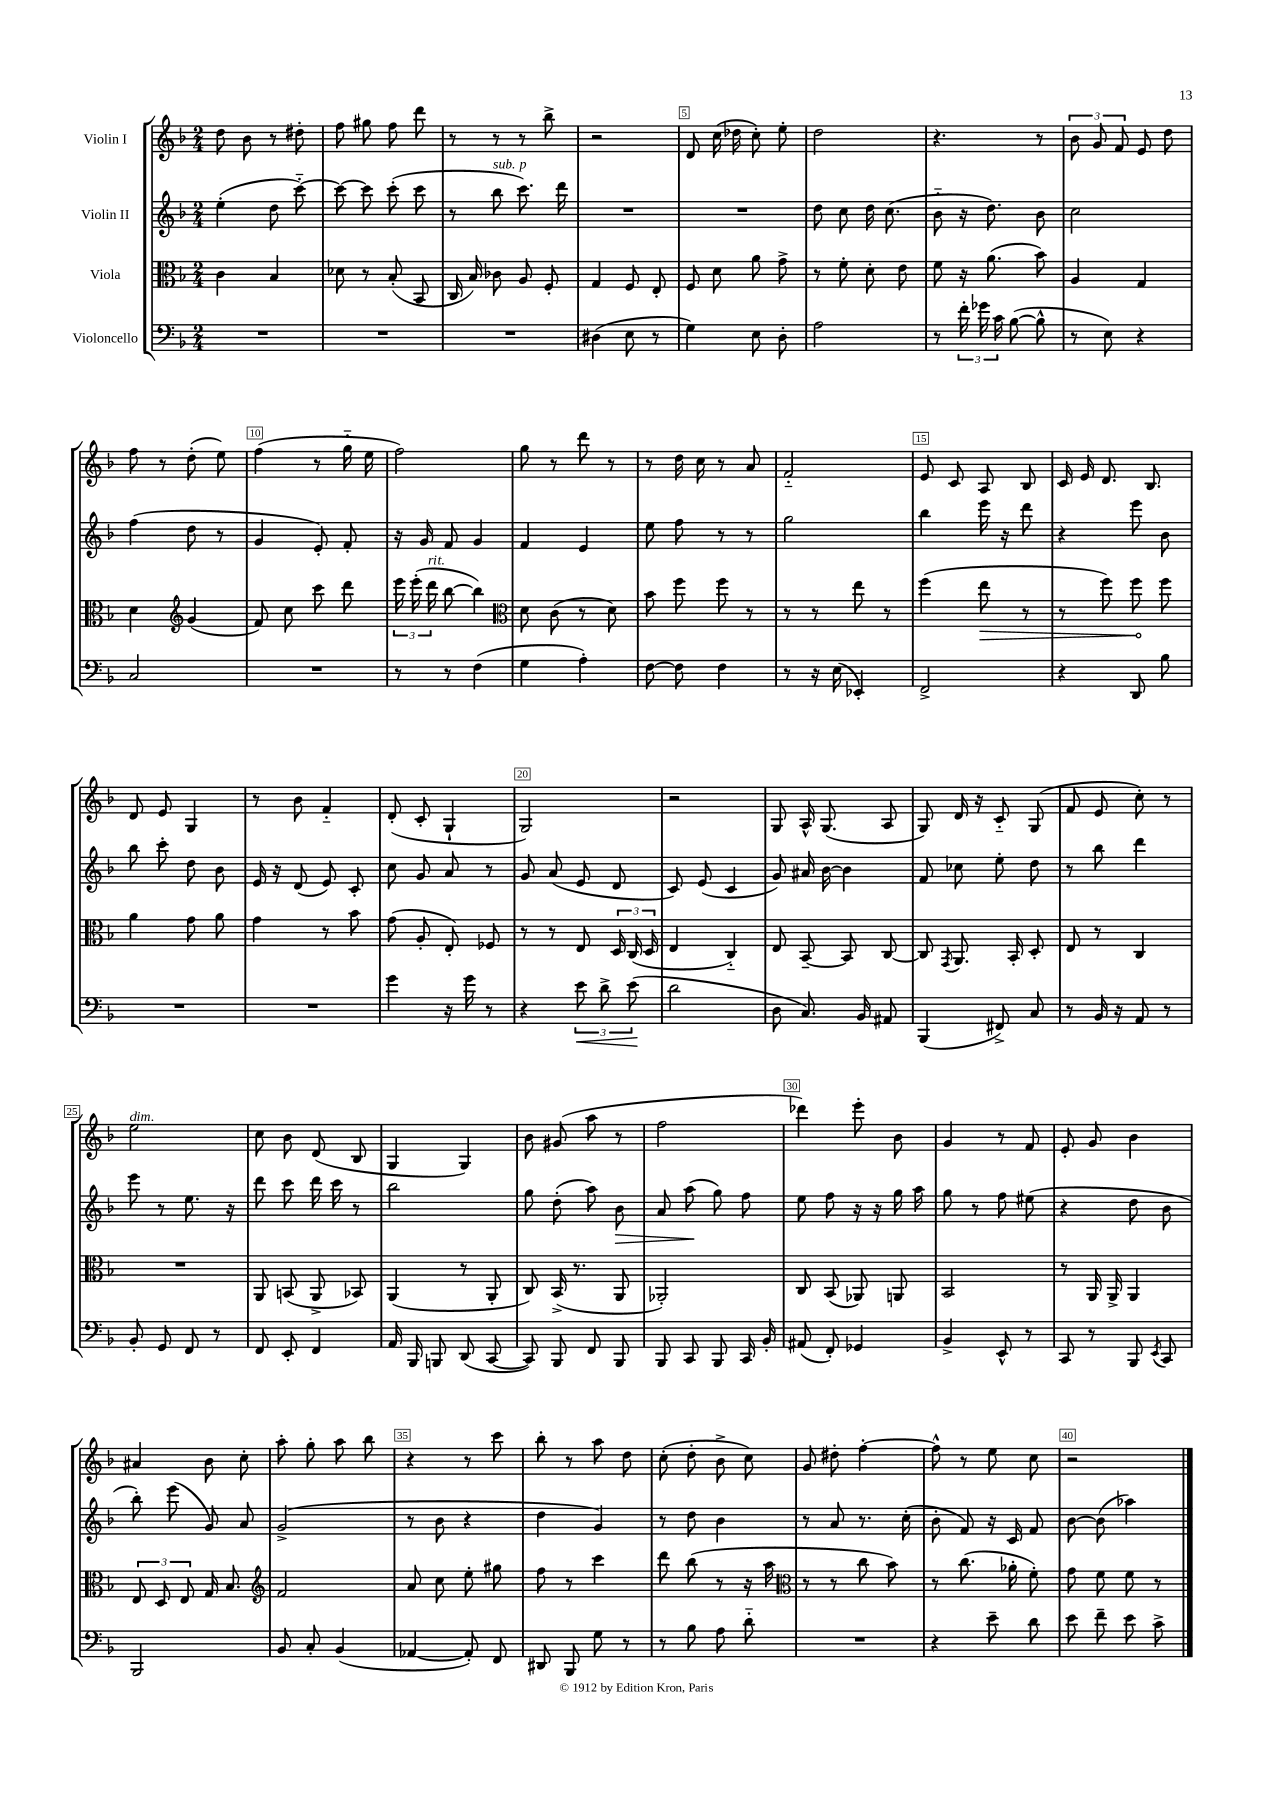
<<
\new StaffGroup <<
\new Staff = "s0" \with { instrumentName = "Violin I" } {
    \clef treble \key f \major \numericTimeSignature \time 2/4
    \autoBeamOff d''8 bes'8 r8 dis''8-. |
    f''8 gis''8 f''8 d'''8 |
    r8 r8 r8 bes''8-> |
    r2 |
    d'8 c''16( des''16 c''8-.) e''8-. |
    d''2 |
    r4. r8 |
    \tuplet 3/2 { bes'8 g'8 f'8 } e'8 d''8 |
    f''8 r8 d''8-.( e''8) |
    f''4( r8 g''16-_ e''16 |
    f''2) |
    g''8 r8 d'''8 r8 |
    r8 d''16 c''16 r8 a'8 |
    f'2-_ |
    e'8 c'8 a8 bes8 |
    c'16 e'16 d'8. bes8. |
    d'8 e'8 g4 |
    r8 bes'8 f'4-_ |
    d'8-.( c'8-. g4-! |
    g2) |
    r2 |
    g8 a16-^ g8.( a8 |
    g8) d'16 r16 c'8-_ g8( |
    f'8 e'8 c''8-.) r8 |
    e''2^\markup { \italic "dim." } |
    c''8 bes'8 d'8( bes8 |
    g4 g4) |
    bes'8 gis'8( a''8 r8 |
    f''2 |
    des'''4) e'''8-. bes'8 |
    g'4 r8 f'8 |
    e'8-. g'8 bes'4 |
    ais'4 bes'8 c''8-. |
    a''8-. g''8-. a''8 bes''8 |
    r4 r8 c'''8 |
    bes''8-. r8 a''8 d''8 |
    c''8-.( d''8-. bes'8-> c''8) |
    g'8 dis''8-. f''4~-. |
    f''8-^ r8 e''8 c''8 |
    r2 \bar "|." |
}
\new Staff = "s1" \with { instrumentName = "Violin II" } {
    \clef treble \key f \major \numericTimeSignature \time 2/4
    \autoBeamOff e''4-.( d''8 c'''8~-_) |
    c'''8~ c'''8 c'''8-.( c'''8 |
    r8 bes''8^\markup { \italic "sub. p" } c'''8.) d'''16 |
    R2 |
    R2 |
    d''8 c''8 d''16 c''8.( |
    bes'8-_ r16 d''8.) bes'8 |
    c''2 |
    f''4( d''8 r8 |
    g'4 e'8-.) f'8-. |
    r16 g'16 f'8 g'4 |
    f'4 e'4 |
    e''8 f''8 r8 r8 |
    g''2 |
    bes''4 e'''16 r16 d'''8 |
    r4 e'''8 bes'8 |
    bes''8 c'''8-. d''8 bes'8 |
    e'16 r16 d'8( e'8) c'8-. |
    c''8 g'8 a'8 r8 |
    g'8 a'8( e'8 d'8 |
    c'8) e'8( c'4 |
    g'8) ais'16 bes'16~ bes'4 |
    f'8 ces''8 e''8-. d''8 |
    r8 bes''8 d'''4 |
    e'''8 r8 e''8. r16 |
    d'''8 c'''8 d'''16 c'''16 r8 |
    bes''2 |
    g''8 d''8-.( a''8) bes'8\> |
    a'8 a''8\!( g''8) f''8 |
    e''8 f''8 r16 r16 g''16 a''16 |
    g''8 r8 f''8 eis''8( |
    r4 d''8 bes'8 |
    bes''8-.) e'''8( g'8) a'8 |
    g'2->( |
    r8 bes'8 r4 |
    d''4 g'4) |
    r8 d''8 bes'4 |
    r8 a'8 r8. c''16-.( |
    bes'8-. f'8) r16 c'16 f'8 |
    bes'8~ bes'8( aes''4) \bar "|." |
}
\new Staff = "s2" \with { instrumentName = "Viola" } {
    \clef alto \key f \major \numericTimeSignature \time 2/4
    \autoBeamOff c'4 bes4 |
    des'8 r8 bes8-.( bes,8 |
    c16 bes16) ces'8 a8 f8-. |
    g4 f8 e8-. |
    f8 d'8 a'8 g'8-> |
    r8 f'8-. d'8-. e'8 |
    f'8 r16 a'8.( bes'8) |
    a4 g4 |
    d'4 \clef treble g'4( |
    f'8) c''8 c'''8 d'''8 |
    \tuplet 3/2 { e'''16 e'''16-.( d'''16^\markup { \italic "rit." } } bes''8~ bes''4) |
    \clef alto d'8 c'8( r8 d'8) |
    bes'8 f''8 f''8 r8 |
    r8 r8 e''8 r8 |
    f''4( \once \override Hairpin.circled-tip = ##t e''8\> r8 |
    r8 f''8) f''8\! f''8 |
    a'4 g'8 a'8 |
    g'4 r8 bes'8 |
    g'8( a8-. e8-.) fes8 |
    r8 r8 e8 \tuplet 3/2 { d16 c16( d16 } |
    e4 c4-_) |
    e8 bes,8~-- bes,8 c8~ |
    c8 \acciaccatura { g,8 } a,8. bes,16-. d8-. |
    e8 r8 c4 |
    R2 |
    a,8 b,8( a,8-> bes,8) |
    a,4( r8 a,8-. |
    c8) bes,16->( r8. a,8 |
    aes,2-.) |
    c8 bes,8( aes,8) a,8 |
    bes,2 |
    r8 a,16 a,16-> a,4 |
    \tuplet 3/2 { e8 d8 e8 } g16 bes8. |
    \clef treble f'2 |
    a'8 c''8 e''8-. gis''8 |
    f''8 r8 c'''4 |
    d'''8 bes''8( r8 r16 a''16 |
    \clef alto r8 r8 c''8 bes'8) |
    r8 c''8.( aes'16-. f'8-.) |
    g'8 f'8 f'8 r8 \bar "|." |
}
\new Staff = "s3" \with { instrumentName = "Violoncello" } {
    \clef bass \key f \major \numericTimeSignature \time 2/4
    \autoBeamOff R2 |
    R2 |
    R2 |
    dis4( e8 r8 |
    g4) e8 d8-. |
    a2 |
    r8 \tuplet 3/2 { f'16-. ges'16 c'16 } bes8~( bes8-^ |
    r8 e8) r4 |
    c2 |
    R2 |
    r8 r8 f4( |
    g4 a4-.) |
    f8~ f8 f4 |
    r8 r16 e16( ees,4-.) |
    f,2-> |
    r4 d,8 bes8 |
    R2 |
    R2 |
    g'4 r16 g'16 r8 |
    r4 \tuplet 3/2 { e'8\< d'8-> e'8\!( } |
    d'2 |
    d8 c8.) bes,16 ais,8 |
    bes,,4( fis,8->) c8 |
    r8 bes,16 r16 a,8 r8 |
    bes,8-. g,8 f,8 r8 |
    f,8 e,8-. f,4 |
    a,16 bes,,16 b,,8 d,8( c,8~ |
    c,8) bes,,8 f,8 bes,,8 |
    bes,,8 c,8 bes,,8 c,16 bes,16-. |
    ais,8( f,8-.) ges,4 |
    bes,4-> e,8-^ r8 |
    c,8 r8 bes,,8 \acciaccatura { e,8 } c,8 |
    bes,,2 |
    bes,8 c8-. bes,4( |
    aes,4~ aes,8-.) f,8 |
    dis,8 bes,,8 g8 r8 |
    r8 bes8 a8 d'8-_ |
    R2 |
    r4 e'8-- d'8 |
    e'8 f'8-- e'8 c'8-> \bar "|." |
}
>>
>>
\layout { \context { \Score \override BarNumber.break-visibility = ##(#f #t #t) barNumberVisibility = #(every-nth-bar-number-visible 5) \override BarNumber.stencil = #(make-stencil-boxer 0.1 0.3 ly:text-interface::print) } }
